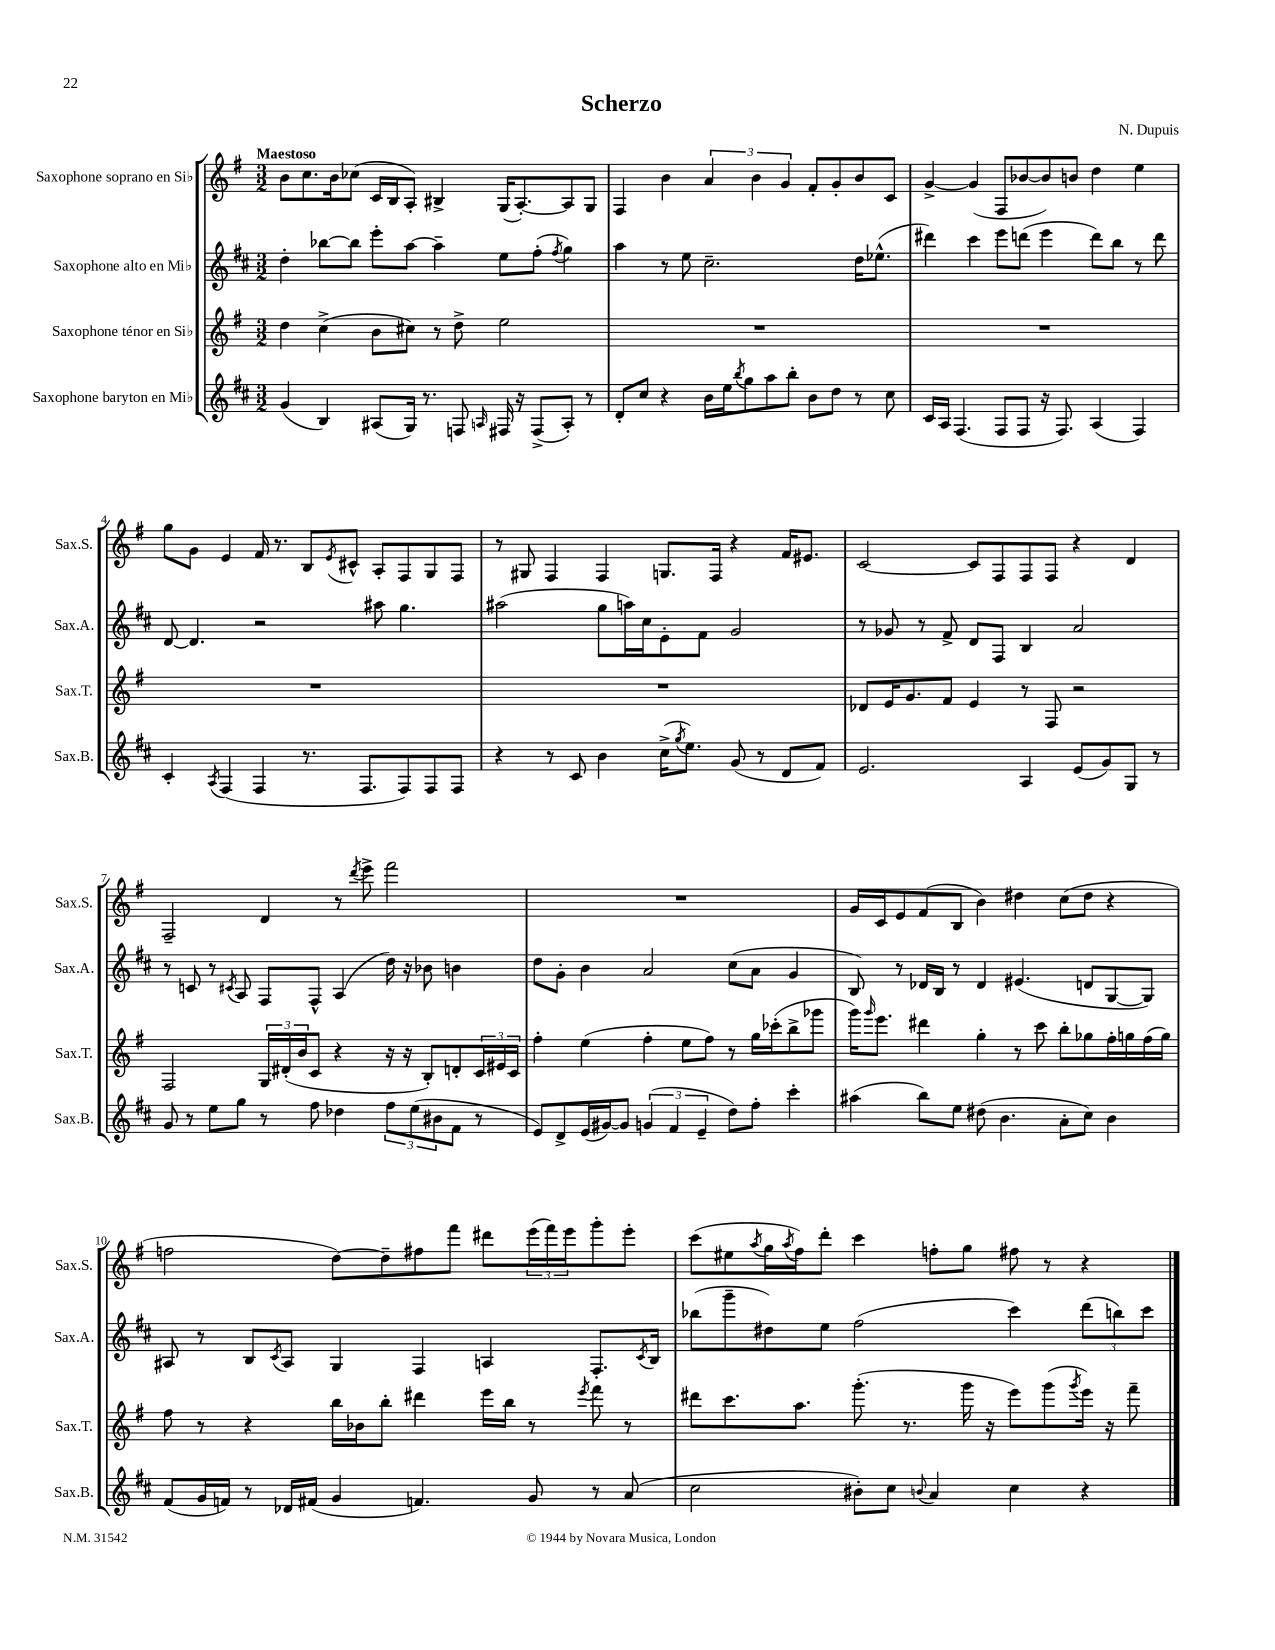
\header { title = "Scherzo" composer = "N. Dupuis" }
<<
\new StaffGroup <<
\new Staff = "s0" \with { instrumentName = "Saxophone soprano en Sib" shortInstrumentName = "Sax.S." } {
    \clef treble \key g \major \numericTimeSignature \time 3/2 \tempo "Maestoso"
    b'8 c''8. b'16 ces''8( c'16 b16 a8-.) bis4-> g16( a8.~-.) a8 g8 |
    fis4 b'4 \tuplet 3/2 { a'4 b'4 g'4 } fis'8-. g'8-. b'8 c'8 |
    g'4~-> g'4( fis8 bes'8~ bes'8) b'8 d''4 e''4 |
    g''8 g'8 e'4 fis'16 r8. b8 \acciaccatura { e'8 } cis'8-^ a8-. fis8 g8 fis8 |
    r8 gis8 fis4 fis4 g8. fis16 r4 fis'16 eis'8. |
    c'2~ c'8 fis8 fis8 fis8 r4 d'4 |
    fis2-- d'4 r8 \acciaccatura { d'''8 } e'''8-> fis'''2 |
    R1. |
    g'16 c'16 e'8 fis'8( b8 b'4) dis''4 c''8( dis''8 r4 |
    f''2 d''8~) d''8-- fis''8 fis'''8 dis'''8 \tuplet 3/2 { e'''16( fis'''16) e'''16 } g'''8-. e'''8-. |
    c'''8( eis''8 \acciaccatura { a''8 } g''16 \acciaccatura { a''8 } fis''16) d'''8-. c'''4 f''8-. g''8 fis''8 r8 r4 \bar "|." |
}
\new Staff = "s1" \with { instrumentName = "Saxophone alto en Mib" shortInstrumentName = "Sax.A." } {
    \clef treble \key d \major \numericTimeSignature \time 3/2
    d''4-. bes''8~ bes''8 e'''8-. a''8~ a''4-- e''8 fis''8-.( \acciaccatura { fis''8 } g''4) |
    a''4 r8 e''8 cis''2.-- d''16 ees''8.-^( |
    dis'''4) cis'''4 e'''8 d'''8( e'''4 d'''8) b''8 r8 d'''8 |
    d'8~ d'4. r2 ais''8 g''4. |
    ais''2( g''8 a''16) cis''16 e'8-. fis'8 g'2 |
    r8 ges'8 r8 fis'8-> d'8 fis8 b4 a'2 |
    r8 c'8 r8 \acciaccatura { cis'8 } a8 fis8 fis8-^ a4( d''16) r16 bes'8 b'4 |
    d''8 g'8-. b'4 a'2 cis''8( a'8 g'4 |
    b8) r8 des'16 b16 r8 des'4 eis'4.( d'8 g8~ g8) |
    ais8 r8 b8 \acciaccatura { cis'8 } ais8 g4 fis4 a4 fis8.-. \acciaccatura { cis'8 } b16 |
    bes''8( g'''8-- dis''8) e''8 fis''2( cis'''4) \tuplet 3/2 { d'''8( b''8) cis'''8 } \bar "|." |
}
\new Staff = "s2" \with { instrumentName = "Saxophone ténor en Sib" shortInstrumentName = "Sax.T." } {
    \clef treble \key g \major \numericTimeSignature \time 3/2
    d''4 c''4->( b'8 cis''8) r8 d''8-> e''2 |
    R1. |
    R1. |
    R1. |
    R1. |
    des'8 e'16 g'8. fis'8 e'4 r8 fis8 r2 |
    fis2 \tuplet 3/2 { g16 dis'16-.( b'16 } c'8 r4 r16 r16 b8-.) d'8-. \tuplet 3/2 { c'16 eis'16 c'16 } |
    fis''4-. e''4( fis''4-. e''8 fis''8) r8 g''16 ces'''16-.( b''8-> ges'''8 |
    g'''16) \grace { g'''16 } e'''8. dis'''4 g''4-. r8 c'''8 b''8-. ges''8 fis''16-. g''16 fis''16( g''16) |
    fis''8 r8 r4 b''16 bes'16 b''8-. dis'''4 e'''16 b''16 r8 \acciaccatura { e'''8 } fis'''8 r8 |
    dis'''8 c'''8. a''8. g'''8.-.( r8. g'''16 r16 e'''8) g'''8( \acciaccatura { g'''8 } e'''16) r16 fis'''8-- \bar "|." |
}
\new Staff = "s3" \with { instrumentName = "Saxophone baryton en Mib" shortInstrumentName = "Sax.B." } {
    \clef treble \key d \major \numericTimeSignature \time 3/2
    g'4( b4) ais8( g16) r8. f8 \grace { a16 } fis16 r16 fis8->( a8-.) r8 |
    d'8-. cis''8 r4 b'16 e''16 \acciaccatura { b''8 } g''8 a''8 b''8-. b'8 d''8 r8 cis''8 |
    cis'16 a16 fis4.( fis8 fis8 r16 fis8.) a4( fis4) |
    cis'4-. \acciaccatura { a8 } fis4( fis4 r8. fis8. fis8) fis8 fis8 |
    r4 r8 cis'8 b'4 cis''16->( \acciaccatura { g''8 } e''8.) g'8( r8 d'8 fis'8) |
    e'2. a4 e'8( g'8) g8 r8 |
    g'8 r8 e''8 g''8 r8 fis''8 des''4 \tuplet 3/2 { fis''8 e''8( bis'8 } fis'8 r8 |
    e'8) d'8-> e'16( gis'16~) gis'8 \tuplet 3/2 { g'4( fis'4 e'4-- } d''8) fis''8-. cis'''4-. |
    ais''4( b''8) e''8 dis''8( b'4. a'8-. cis''8) b'4 |
    fis'8( g'16 f'16) r8 des'16 fis'16( g'4 f'4.) g'8 r8 a'8( |
    cis''2 bis'8-.) cis''8 \appoggiatura { b'8 } a'4 cis''4 r4 \bar "|." |
}
>>
>>
